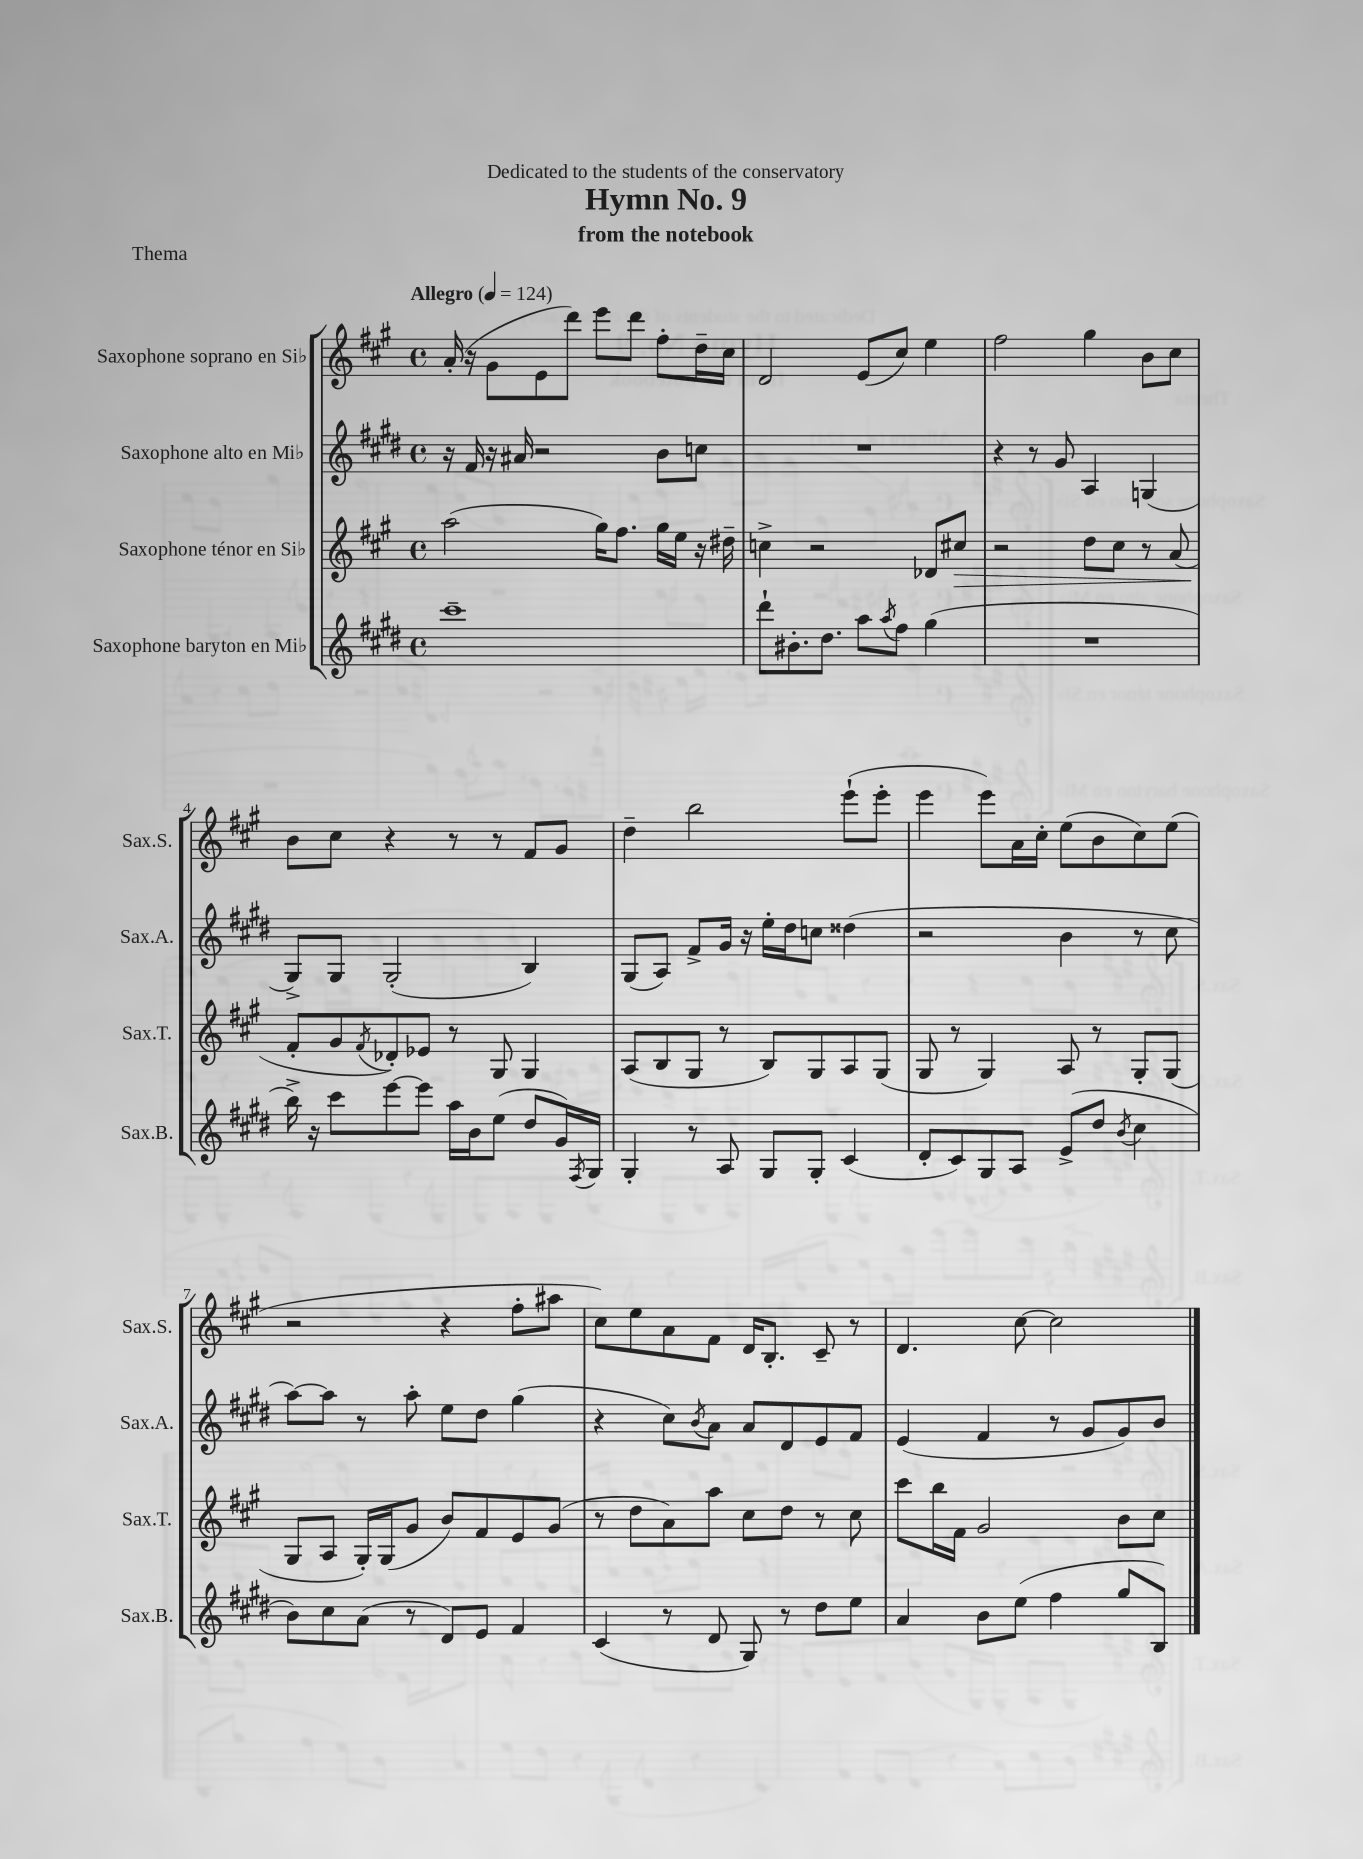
\header { title = "Hymn No. 9" subtitle = "from the notebook" dedication = "Dedicated to the students of the conservatory" piece = "Thema" }
<<
\new StaffGroup <<
\new Staff = "s0" \with { instrumentName = "Saxophone soprano en Sib" shortInstrumentName = "Sax.S." } {
    \clef treble \key a \major \defaultTimeSignature \time 4/4 \tempo "Allegro" 4 = 124
    a'16-.( r16 gis'8 e'8 d'''8) e'''8 d'''8 fis''8-. d''16-- cis''16 |
    d'2 e'8( cis''8) e''4 |
    fis''2 gis''4 b'8 cis''8 |
    b'8 cis''8 r4 r8 r8 fis'8 gis'8 |
    d''4-- b''2 e'''8-!( e'''8-. |
    e'''4 e'''8) a'16 cis''16-. e''8( b'8 cis''8) e''8( |
    r2 r4 fis''8-. ais''8 |
    cis''8) e''8 a'8 fis'8 d'16 b8.-. cis'8-- r8 |
    d'4. cis''8~ cis''2 \bar "|." |
}
\new Staff = "s1" \with { instrumentName = "Saxophone alto en Mib" shortInstrumentName = "Sax.A." } {
    \clef treble \key e \major \defaultTimeSignature \time 4/4
    r16 fis'16 r16 ais'16 r2 b'8 c''8 |
    R1 |
    r4 r8 gis'8 a4 g4( |
    gis8->) gis8 gis2-.( b4) |
    gis8( a8) fis'8-> gis'16 r16 e''16-. dis''16 c''8 disis''4( |
    r2 b'4 r8 cis''8 |
    a''8~) a''8 r8 a''8-. e''8 dis''8 gis''4( |
    r4 cis''8) \acciaccatura { b'8 } a'8 a'8 dis'8 e'8 fis'8 |
    e'4( fis'4 r8 gis'8 gis'8) b'8 \bar "|." |
}
\new Staff = "s2" \with { instrumentName = "Saxophone ténor en Sib" shortInstrumentName = "Sax.T." } {
    \clef treble \key a \major \defaultTimeSignature \time 4/4
    a''2( gis''16) fis''8. gis''16 e''16 r16 dis''16-- |
    c''4-> r2 des'8 cis''8\> |
    r2 d''8 cis''8 r8 a'8( |
    fis'8-.\! gis'8 \acciaccatura { fis'8 } des'8-.) ees'8 r8 gis8 gis4 |
    a8( b8 gis8 r8 b8) gis8 a8 gis8( |
    gis8 r8 gis4) a8 r8 gis8-. gis8( |
    gis8 a8 gis16-.) gis16( gis'8 b'8) fis'8 e'8 gis'8( |
    r8 d''8 a'8) a''8 cis''8 d''8 r8 cis''8 |
    cis'''8 b''16 fis'16 gis'2 b'8 cis''8 \bar "|." |
}
\new Staff = "s3" \with { instrumentName = "Saxophone baryton en Mib" shortInstrumentName = "Sax.B." } {
    \clef treble \key e \major \defaultTimeSignature \time 4/4
    cis'''1-- |
    dis'''8-! bis'8.-. dis''8. a''8 \acciaccatura { a''8 } fis''8 gis''4( |
    R1 |
    b''16->) r16 cis'''8 e'''8~ e'''8 a''16 b'16 e''8( dis''8 gis'16) \acciaccatura { fis8 } gis16 |
    gis4-. r8 a8 gis8 gis8-. cis'4( |
    dis'8-. cis'8) gis8 a8 e'8->( dis''8 \acciaccatura { b'8 } cis''4 |
    b'8) cis''8 a'8( r8 dis'8) e'8 fis'4 |
    cis'4( r8 dis'8 gis8) r8 dis''8 e''8 |
    a'4 b'8 e''8( fis''4 gis''8 b8) \bar "|." |
}
>>
>>
